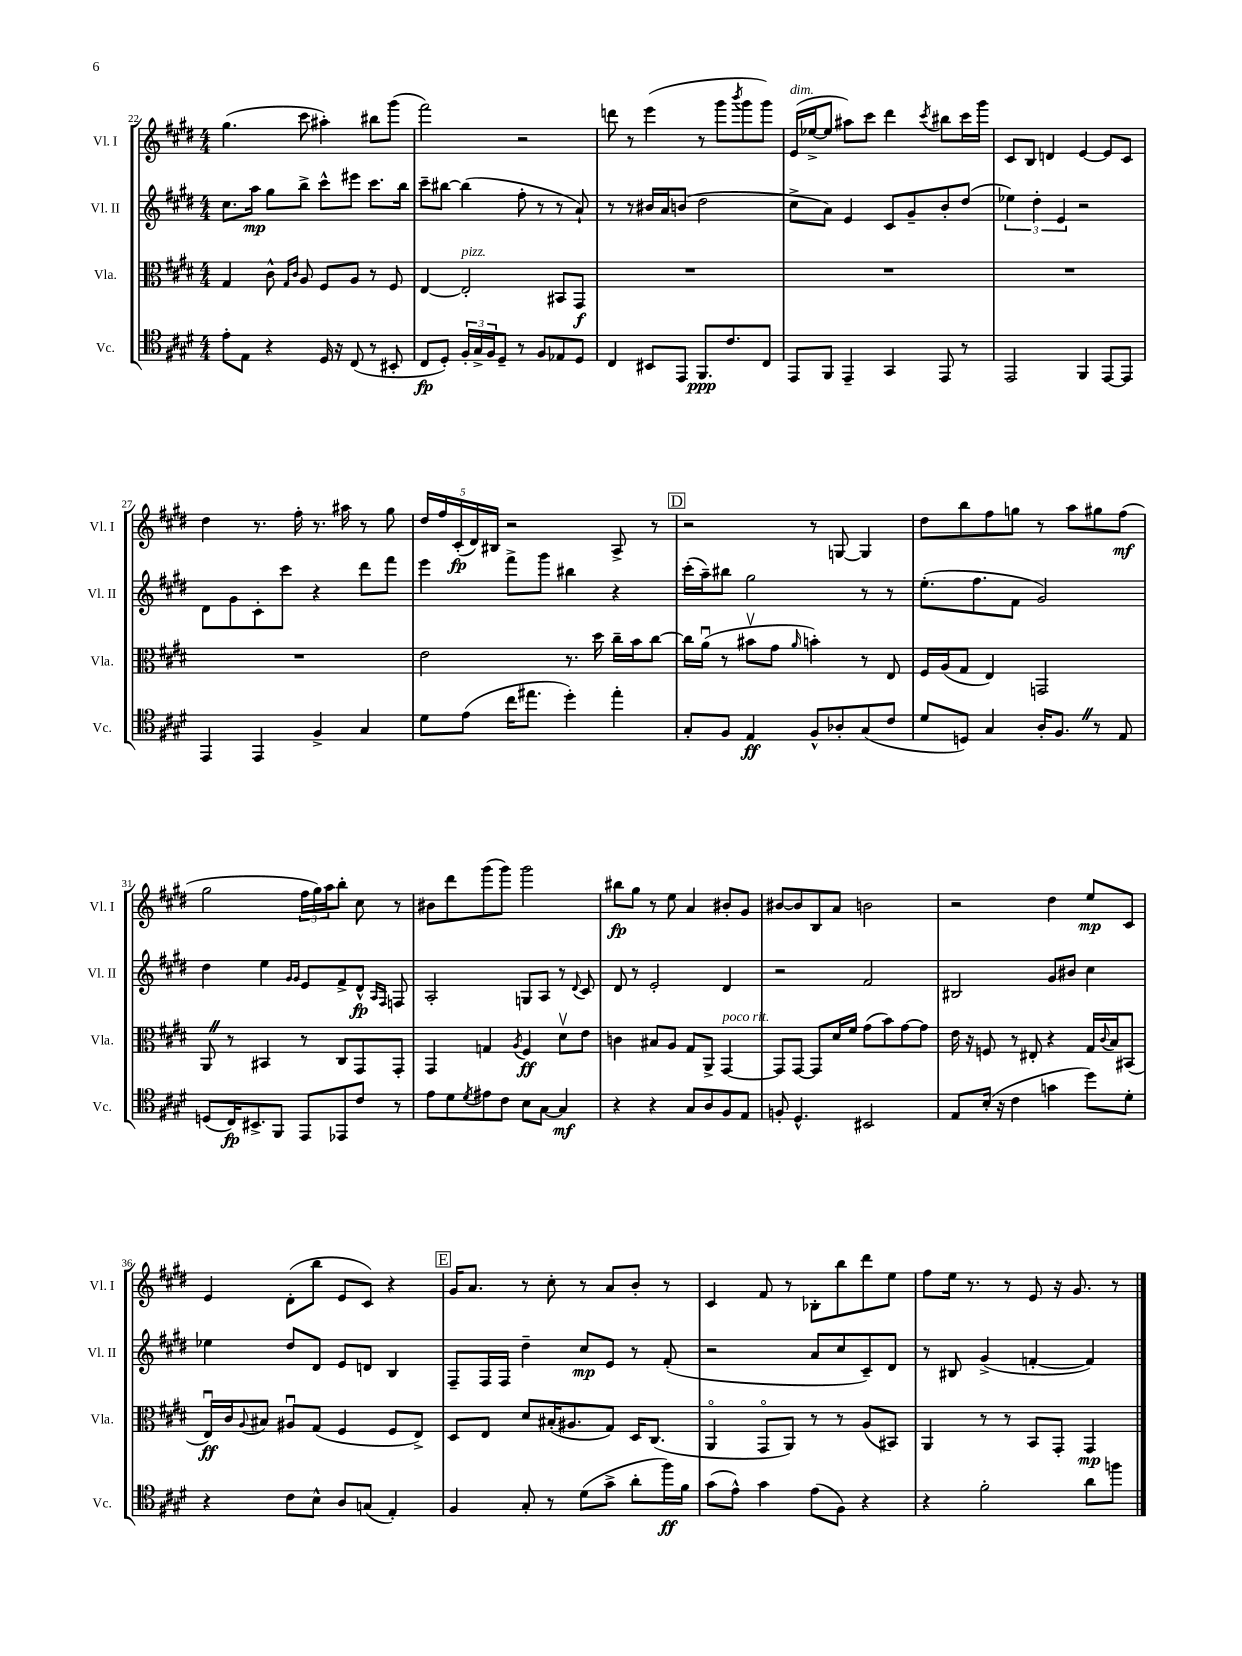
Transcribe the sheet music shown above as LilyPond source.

<<
\new StaffGroup <<
\new Staff = "s0" \with { instrumentName = "Vl. I" shortInstrumentName = "Vl. I" } {
    \clef treble \key e \major \numericTimeSignature \time 4/4
    gis''4.( cis'''8 ais''4-.) bis''8 gis'''8( |
    fis'''2) r2 |
    d'''8 r8 e'''4( r8 gis'''8 \acciaccatura { b'''8 } gis'''8 gis'''8) |
    e'16^\markup { \italic "dim." }( ees''16~-> ees''8 ais''8) cis'''8 dis'''4 \acciaccatura { cis'''8 } bis''8 cis'''16 gis'''16 |
    cis'8 b8 d'4 e'4~ e'8 cis'8 |
    dis''4 r8. fis''16-. r8. ais''16 r8 gis''8 |
    \tuplet 5/4 { dis''16 fis''16 cis'16-.\fp( dis'16) bis16 } r2 a8-> r8 |
    \mark \markup { \box "D" } r2 r8 g8~ g4 |
    dis''8 b''8 fis''8 g''8 r8 a''8 gis''8 fis''8\mf( |
    gis''2 \tuplet 3/2 { fis''16 gis''16) a''16 } b''8-. cis''8 r8 |
    bis'8 dis'''8 gis'''8( gis'''8) gis'''2 |
    bis''8\fp gis''8 r8 e''8 a'4 bis'8-. gis'8 |
    bis'8~ bis'8 b8 a'8 b'2 |
    r2 dis''4 e''8\mp cis'8 |
    e'4 dis'8-.( b''8 e'8 cis'8) r4 |
    \mark \markup { \box "E" } gis'16 a'8. r8 cis''8-. r8 a'8 b'8-. r8 |
    cis'4 fis'8 r8 bes8-. b''8 dis'''8 e''8 |
    fis''8 e''16 r8. r8 e'8 r16 gis'8. r8 \bar "|." |
}
\new Staff = "s1" \with { instrumentName = "Vl. II" shortInstrumentName = "Vl. II" } {
    \clef treble \key e \major \numericTimeSignature \time 4/4
    cis''8. a''16\mp gis''8 b''8-> cis'''8-^ eis'''8 cis'''8. b''16 |
    cis'''8-- bis''8~ bis''4( fis''8-. r8 r8 a'8-!) |
    r8 r8 bis'16 a'16 b'8( dis''2 |
    cis''8-> a'8) e'4 cis'8 gis'8-- b'8-. dis''8( |
    \tuplet 3/2 { ees''4) dis''4-. e'4 } r2 |
    dis'8 gis'8 cis'8-. cis'''8 r4 dis'''8 fis'''8 |
    e'''4 fis'''8-> gis'''8 bis''4 r4 |
    \mark \markup { \box "D" } cis'''16-.( a''16--) bis''8 gis''2 r8 r8 |
    e''8.-.( fis''8. fis'8 gis'2) |
    dis''4 e''4 \grace { gis'16 gis'16 } e'8 fis'8-> dis'8-^\fp \grace { a16 fis16 } f8 |
    a2-. g8 a8 r8 \appoggiatura { dis'8 } cis'8 |
    dis'8 r8 e'2-. dis'4 |
    r2 fis'2 |
    bis2 gis'8 bis'8 cis''4 |
    ees''4 dis''8 dis'8 e'8 d'8 b4 |
    \mark \markup { \box "E" } fis8-- fis16 fis16 dis''4-- cis''8\mp e'8 r8 fis'8-.( |
    r2 a'8 cis''8 cis'8--) dis'8 |
    r8 bis8 gis'4->( f'4~-. f'4) \bar "|." |
}
\new Staff = "s2" \with { instrumentName = "Vla." shortInstrumentName = "Vla." } {
    \clef alto \key e \major \numericTimeSignature \time 4/4
    gis4 cis'8-^ \grace { gis16 cis'16 } a8 fis8 a8 r8 fis8 |
    e4~ e2-.^\markup { \italic "pizz." } bis,8 gis,8\f |
    R1 |
    R1 |
    R1 |
    R1 |
    e'2 r8. dis''16 cis''16-- b'16 cis''8~ |
    \mark \markup { \box "D" } cis''16 a'16\downbow( r8 bis'8\upbow gis'8 \grace { a'16 } b'4-.) r8 e8 |
    fis16 a16( gis8 e4) g,2 |
    a,8 \once \override BreathingSign.text = \markup { \musicglyph "scripts.caesura.straight" } \breathe r8 bis,4 r8 cis8 gis,8 gis,8-. |
    gis,4 g4 \acciaccatura { a8 } fis4\ff dis'8\upbow e'8 |
    c'4 bis8 a8 gis8 a,8-> gis,4~^\markup { \italic "poco rit." } |
    gis,8 gis,8~ gis,8 dis'16 fis'16 gis'8( b'8) gis'8~ gis'8 |
    e'16 r16 f8 r8 eis8-. r4 gis16 \appoggiatura { cis'8 } b16 bis,8( |
    e16\downbow\ff) cis'16 \appoggiatura { a8 } bis8 ais8\downbow gis8( fis4 fis8 e8->) |
    \mark \markup { \box "E" } dis8 e8 dis'8 bis16-.( ais8. gis8) dis16 cis8.( |
    a,4\flageolet gis,8\flageolet a,8) r8 r8 a8( bis,8) |
    a,4 r8 r8 b,8 gis,8-. gis,4\mp \bar "|." |
}
\new Staff = "s3" \with { instrumentName = "Vc." shortInstrumentName = "Vc." } {
    \clef tenor \key e \major \numericTimeSignature \time 4/4
    e'8-. e8 r4 dis16 r16 cis8( r8 bis,8-. |
    cis8\fp dis8-.) \tuplet 3/2 { fis16-. gis16-> fis16 } dis8-- r8 fis8 ees8 dis8 |
    cis4 bis,8 e,8 fis,8.\ppp cis'8. cis8 |
    e,8 fis,8 e,4-- gis,4 e,8 r8 |
    e,2 fis,4 e,8~ e,8 |
    e,4 e,4 fis4-> gis4 |
    dis'8 e'8( cis''16 eis''8. dis''4-.) eis''4-. |
    \mark \markup { \box "D" } gis8-. fis8 e4\ff fis8-^ aes8-. gis8( cis'8 |
    dis'8 d8) gis4 a16-. fis8. \once \override BreathingSign.text = \markup { \musicglyph "scripts.caesura.straight" } \breathe r8 e8 |
    d8( cis16\fp) bis,8.-> fis,8 e,8 ees,8 cis'8 r8 |
    e'8 dis'8 \acciaccatura { dis'8 } eis'8 cis'8 b8 gis8~ gis4\mf |
    r4 r4 gis8 a8 fis8 e8 |
    f8-. dis4.-^ bis,2 |
    e8 b16-.( r16 cis'4 g'4 dis''8) dis'8-. |
    r4 cis'8 b8-^ a8 g8( e4-.) |
    \mark \markup { \box "E" } fis4 gis8-. r8 dis'8( gis'8-> a'8-. fis''16\ff) fis'16 |
    gis'8( e'8-^) gis'4 e'8( fis8) r4 |
    r4 fis'2-. a'8 f''8 \bar "|." |
}
>>
>>
\layout { \context { \Score currentBarNumber = #22 } }
